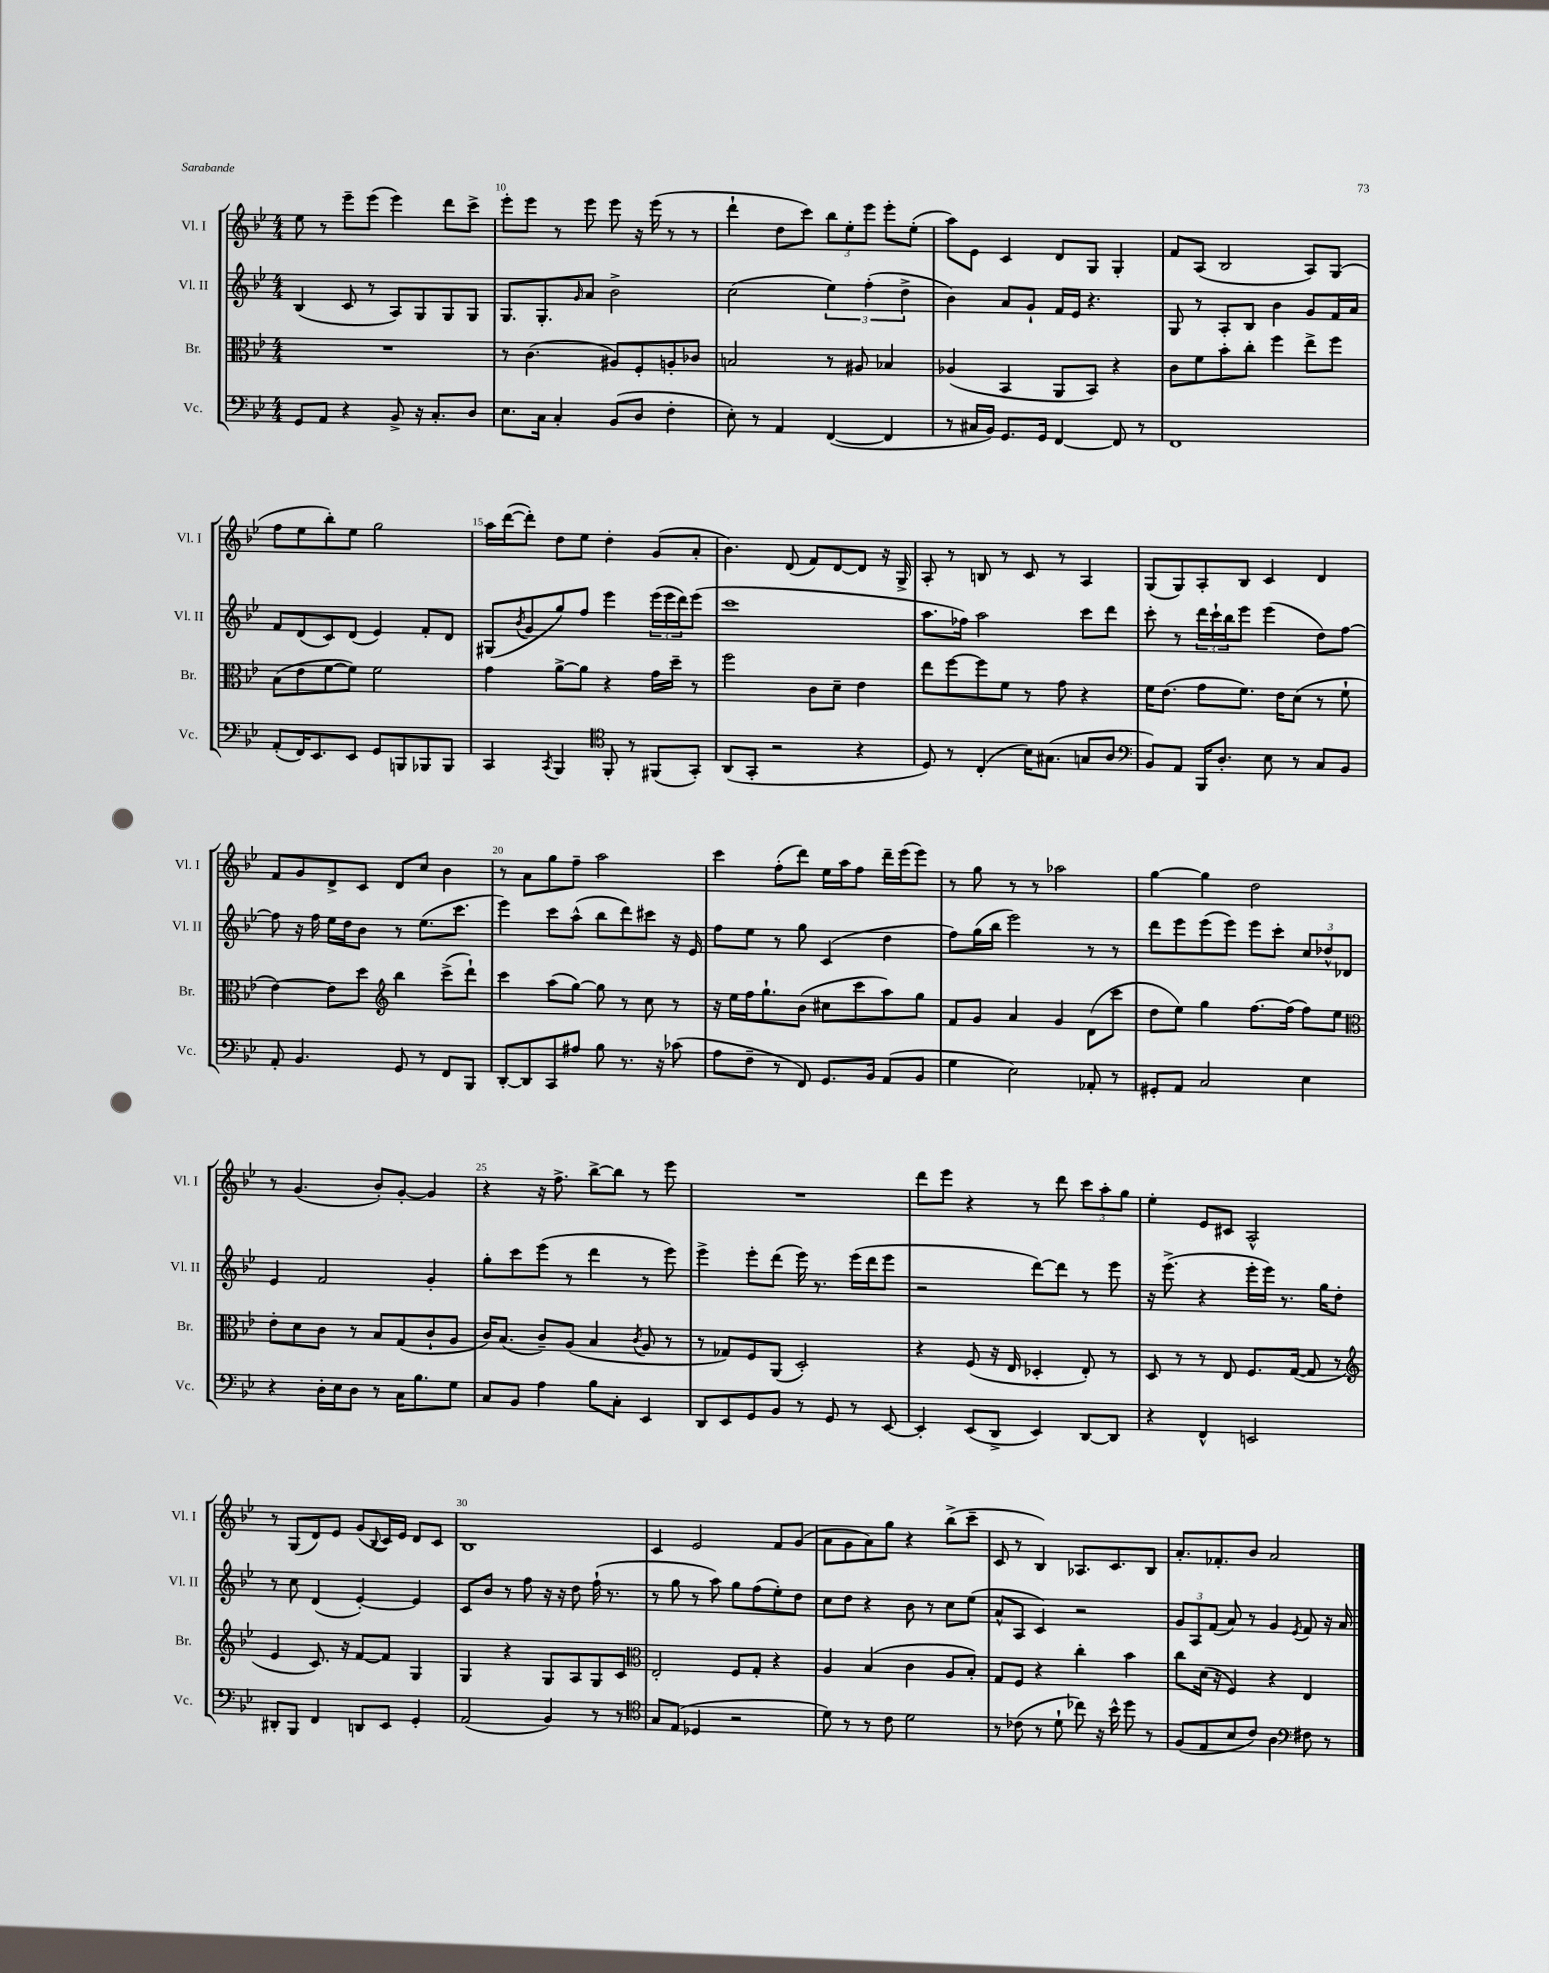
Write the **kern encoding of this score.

**kern	**kern	**kern	**kern
*staff4	*staff3	*staff2	*staff1
*clefF4	*clefC3	*clefG2	*clefG2
*k[b-e-]	*k[b-e-]	*k[b-e-]	*k[b-e-]
*M4/4	*M4/4	*M4/4	*M4/4
8GG	1r	(4B-	8ee-
8AA	.	.	8r
4r	.	8c	8eee-~
.	.	8r	(8eee-
8BB-^	.	8A)	4eee-)
16r	.	8G	.
8.C'	.	.	.
.	.	8G	8ddd
8D	.	8G	8ccc^
=	=	=	=
8.E-	8r	8.G	8eee-'
.	(4.c	.	8eee-
16C	.	8.G'	.
4C'	.	.	8r
.	.	16qqg	.
.	.	8a	8eee-
(8BB-	8A#)	2b-^	8eee-
8D	8F'	.	16r
.	.	.	(16eee-
4F'	8A'	.	8r
.	8c-	.	8r
=	=	=	=
8E-')	2B	(2cc	4ddd`
8r	.	.	.
4AA	.	.	8dd
.	.	.	8ccc)
([4FF	8r	6ee-)	12bb-
.	.	.	12ee-'
.	8A#	.	.
.	.	(6ff'	12eee-
4FF]	4B-	.	8eee-'
.	.	6dd^	.
.	.	.	(8ee-'
=	=	=	=
8r	(4A-	4b-)	8aa)
16C#	.	.	8e-
16BB-)	.	.	.
8.GG	4BB-	8a	4c
.	.	8g`	.
16GG	.	.	.
[4FF	8AA	16f	8d
.	.	16e-	.
.	8BB-)	4.r	8G
8FF]	4r	.	4G'
8r	.	.	.
=	=	=	=
1FF	8c	8G	8f
.	8f	8r	(8A
.	8b-'	8A'	2B-
.	8cc'	8B-	.
.	4ff	4b-	.
.	8ee-^	8g	8A)
.	8ff	16f	(8G
.	.	16a	.
=	=	=	=
(8AA'	(8B-	8f	8ff
16FF)	8e-	(8d	8ee-
8.EE-	.	.	.
.	[8f	8c)	8bb-')
8EE-	8f])	(8d	8ee-
8GG	2f	4e-)	2gg
8BBB	.	.	.
8BBB-	.	8f'	.
8BBB-	.	8d	.
=	=	=	=
4CC	4g	(8G#	16aa
.	.	.	([16ddd
.	.	8qb-	.
.	.	8g	8ddd'])
8qCC	.	.	.
4BBB-	[8a^	8gg)	8dd
.	8a]	8ff	8ee-
*clefC4	*	*	*
8FF'	4r	4eee-	4dd'
8r	.	.	.
(8FF#	16g	(24eee-	(8g
.	.	24eee-	.
.	16dd~	.	.
.	.	24ddd)	.
8GG')	8r	(8eee-	8a'
=	=	=	=
(8AA	2ff	1ccc	4.b-)
8GG'	.	.	.
2r	.	.	.
.	.	.	(8d
.	8c	.	8f)
.	8d~	.	[8d
4r	4e-	.	8d]
.	.	.	16r
.	.	.	16G^
=	=	=	=
8D)	8ee-	8.aa	8A'
8r	[8ff	.	8r
.	.	16ff-)	.
(4C'	8ff]	2aa	8B
.	8f	.	8r
16B-)	8r	.	8c
(8.G#	.	.	.
.	8g	.	8r
8G	4r	8ccc	4A
8A	.	8ddd	.
=	=	=	=
*clefF4	*	*	*
8BB-)	16f	8ccc'	(8G
.	(8.e-	.	.
8AA	.	8r	8G)
16BBB-	8g	24ddd	8A'
.	.	24ccc`	.
8.D'	.	.	.
.	.	24bb-	.
.	8.f)	8eee-	8B-
8E-	.	(4eee-	4c
.	16e-	.	.
8r	(8d	.	.
8C	8r	8dd)	4d
8BB-	8f`	[8ff	.
=	=	=	=
8AA'	[4e-)	8ff]	8f
4.BB-	.	16r	8g
.	.	16ff	.
.	8e-]	16ee-	8d^
.	.	16dd	.
.	8dd	8b-	8c
*	*clefG2	*	*
8GG	4bb-	8r	8d
8r	.	(8.ee-	8cc
8FF	(8ccc^	.	4b-
.	.	8.ccc	.
8BBB-	8ddd`)	.	.
=	=	=	=
[8DD'	4ccc	4eee-)	8r
8DD]	.	.	8a
8CC	(8aa	8ccc	8gg
8A#	[8gg)	(8aa^^	8ff~
8B-	8gg]	8bb-	2aa
8.r	8r	8ddd)	.
.	8cc	8ccc#	.
16r	.	.	.
(8c-	8r	16r	.
.	.	16e-	.
=	=	=	=
8A	16r	8ff	4ccc
.	16ee-	.	.
8F~	16ff	8ee-	.
.	8.gg`	.	.
8r	.	8r	(8ff'
8FF)	(8b-	8gg	8ddd)
8.GG	8cc#	(4c	16ee-
.	.	.	16aa
.	8ccc	.	8ff
16BB-	.	.	.
(8AA	8aa)	4dd	16ddd~
.	.	.	(16eee-
8BB-	8gg	.	8eee-)
=	=	=	=
4G	8f	8ff)	8r
.	8g	(16gg	8gg
.	.	16bb-	.
2E-)	4a	2eee-)	8r
.	.	.	8r
.	4g	.	2aa-
8AA-'	(8d	8r	.
8r	8ccc	8r	.
=	=	=	=
8GG#'	8dd	8ddd	[4gg
8AA	8ee-)	8eee-	.
2C	4gg	(8eee-	4gg]
.	.	8eee-)	.
.	[8.ff	8eee-	2dd
.	.	8ccc'	.
.	(16ff]	.	.
4E-	8ff)	12cc	.
.	.	12dd-^^	.
.	8ee-	.	.
.	.	12d-	.
=	=	=	=
*	*clefC3	*	*
4r	8e-'	4e-	8r
.	8d	.	(4.g
16D'	8c	2f	.
16E-	.	.	.
8D	8r	.	.
8r	8B-	.	8b-')
16C	(8G	.	[8g'
8.B-	.	.	.
.	8c`	4g'	4g]
8G	8A	.	.
=	=	=	=
8C	16c)	8gg'	4r
.	(8.B-	.	.
8BB-	.	8ccc	.
4A	8c~)	(8eee-	16r
.	.	.	8.ff^
.	(8A	8r	.
8B-	4B-	4ddd	[8bb-^
8C'	.	.	8bb-]
.	8qc	.	.
4EE-	8A	8r	8r
.	8r	8eee-)	8eee-
=	=	=	=
8DD	8r	4eee-^	1r
8EE-	8G-)	.	.
8GG	8F	8eee-'	.
8BB-	(8AA	(8ddd	.
8r	2D')	16eee-)	.
.	.	8.r	.
8GG	.	.	.
8r	.	(16eee-	.
.	.	16ddd	.
[8EE-	.	8eee-	.
=	=	=	=
4EE-']	4r	2r	8ddd
.	.	.	8eee-
(8EE-	(8F	.	4r
8DD^	16r	.	.
.	16E-	.	.
4EE-)	4D-'	[8ddd)	8r
.	.	8ddd]	8ddd
[8DD	8E-')	8r	12ccc
.	.	.	12aa'
8DD]	8r	8eee-	.
.	.	.	12gg
=	=	=	=
4r	8D	16r	4ee-'
.	.	(8.eee-^	.
.	8r	.	.
4FF^^	8r	4r	8e-
.	8E-	.	8c#
2EE	8.F	16eee-'	2A^^
.	.	16eee-)	.
.	.	8.r	.
.	([16G	.	.
.	8G]	.	.
.	.	16gg	.
.	8r	8dd'	.
=	=	=	=
*	*clefG2	*	*
8DD#'	4e-	8r	8r
8BBB-	.	8cc	(8G
4FF	8.c)	(4d	8d)
.	.	.	8e-
.	16r	.	.
8DD	[8f	[4e-')	(8g
.	.	.	8qqB-
8EE-	8f]	.	16c)
.	.	.	16e-
4GG'	4G	4e-]	8d
.	.	.	8c
=	=	=	=
(2AA	4G	8c	1B-
.	.	8b-	.
.	4r	8r	.
.	.	8ff	.
4BB-)	8G	16r	.
.	.	16r	.
.	8A	8dd	.
8r	8G	(16ff`	.
.	.	8.r	.
8r	8c	.	.
=	=	=	=
*clefC4	*clefC3	*	*
8G	2E-'	8r	4c
(8E-	.	8gg	.
4D-	.	8r	2e-
.	.	8aa)	.
2r	8F	8gg	.
.	8G'	(8ff	.
.	4r	8ee-')	8f
.	.	8dd	(8g
=	=	=	=
8d)	4A	8cc	8a
8r	.	8dd	8g
8r	(4B-	4r	8a)
8c	.	.	8gg
2d	4c	8b-	4r
.	.	8r	.
.	8A	8cc	(8bb-^
.	8B-')	(8ee-	8ccc~
=	=	=	=
8r	8G	8a^^	8c
(8c-	8F	8A	8r
8r	4r	4c)	4B-)
8d`	.	.	.
8cc-)	4cc'	2r	8.A-
16r	.	.	.
16b-^^	.	.	8.c
8dd	4b-	.	.
8r	.	.	8B-
=	=	=	=
(8F	8cc	12g	8.a'
.	.	12A	.
8E-	(16d	.	.
.	.	(12f	.
.	16r	.	8.f-'
8B-	4F)	8a)	.
8c)	.	8r	8b-
4A	4r	4g	2a
*clefF4	*	*	*
.	.	8qe-	.
8F#	4E-	8f	.
8r	.	16r	.
.	.	16a	.
==	==	==	==
*-	*-	*-	*-
